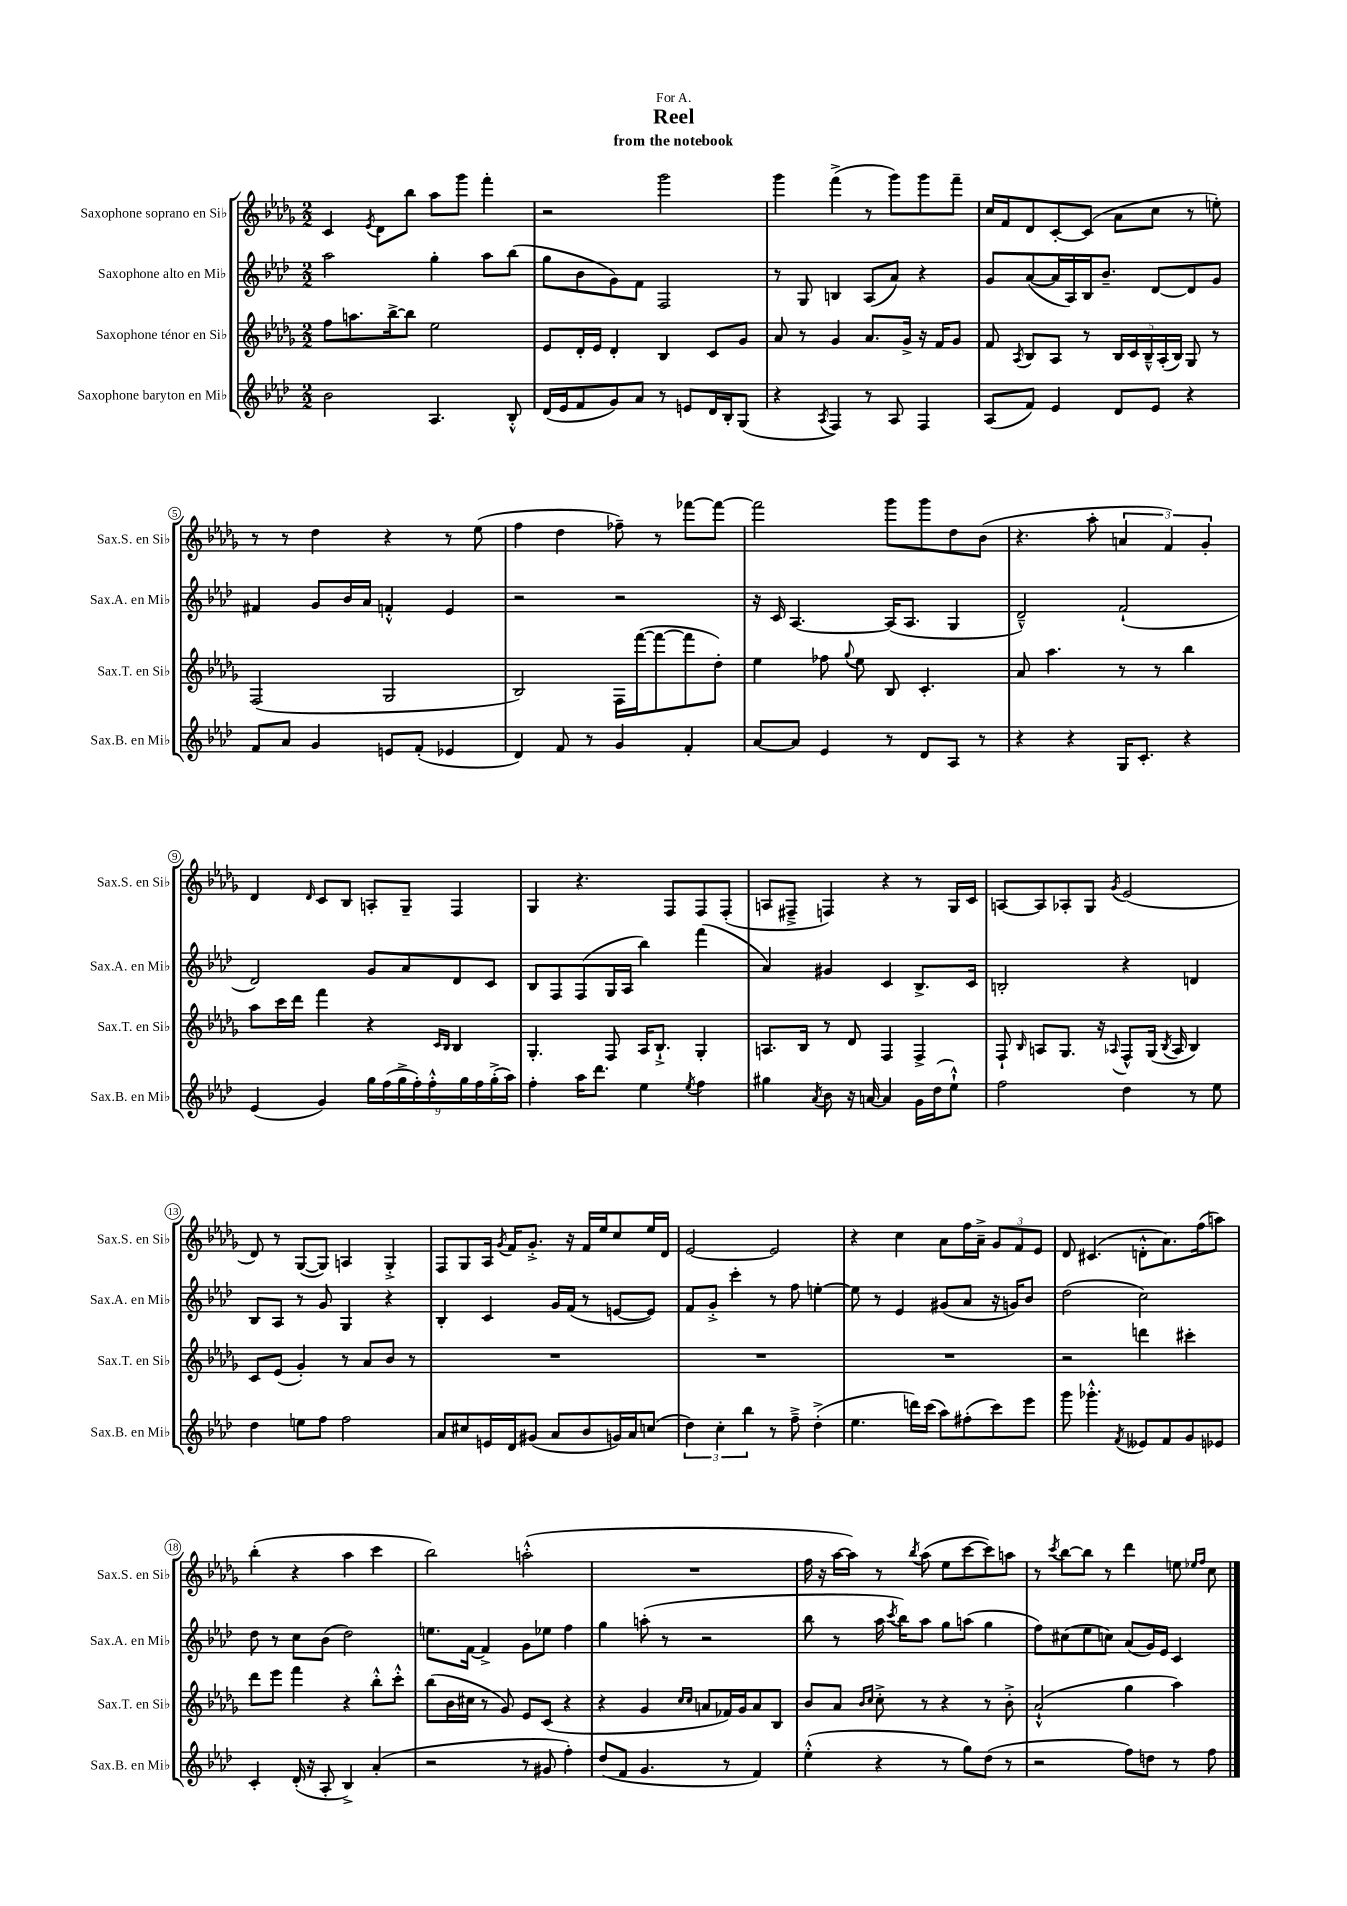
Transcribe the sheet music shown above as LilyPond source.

\header { title = "Reel" subtitle = "from the notebook" dedication = "For A." }
<<
\new StaffGroup <<
\new Staff = "s0" \with { instrumentName = "Saxophone soprano en Sib" shortInstrumentName = "Sax.S. en Sib" } {
    \clef treble \key des \major \numericTimeSignature \time 2/2
    \autoBeamOff c'4 \acciaccatura { ees'8 } des'8[ bes''8] aes''8[ ges'''8] f'''4-. |
    r2 ges'''2 |
    ges'''4 f'''4->( r8 ges'''8[) ges'''8 f'''8]-- |
    c''16[ f'16 des'8 c'8~-. c'8]( aes'8[ c''8] r8 e''8-.) |
    r8 r8 des''4 r4 r8 ees''8( |
    f''4 des''4 fes''8--) r8 fes'''8[~ fes'''8]~ |
    fes'''2 ges'''8[ ges'''8 des''8 bes'8]( |
    r4. aes''8-. \tuplet 3/2 { a'4 f'4) ges'4-. } |
    des'4 \grace { des'16 } c'8[ bes8] a8[-. ges8]-- f4 |
    ges4 r4. f8[ f8 f8]-.( |
    a8[ fis8]---> f4) r4 r8 ges16[ c'16] |
    a8[~ a8 aes8-. ges8] \acciaccatura { ges'8 } ees'2( |
    des'8) r8 ges8[~( ges8]) a4 ges4-.-> |
    f8[ ges8 aes16] \acciaccatura { ges'8 } f'16[ ges'8.]-.-> r16 f'16[ ees''16 c''8 ees''16 des'16] |
    ees'2~ ees'2 |
    r4 c''4 aes'8[ f''16 aes'16]---> \tuplet 3/2 { ges'8[ f'8 ees'8] } |
    des'8 cis'4.( d'8[-.-^ aes'8.) f''16( a''8]) |
    bes''4-.( r4 aes''4 c'''4 |
    bes''2) a''2-.-^( |
    R1 |
    f''16 r16 aes''16[~ aes''16]) r8 \acciaccatura { bes''8 } aes''8( ees''8[ c'''8~ c'''8) a''8] |
    r8 \acciaccatura { c'''8 } bes''8[~ bes''8] r8 des'''4 e''8 \grace { ees''16[ f''16] } c''8 \bar "|." |
}
\new Staff = "s1" \with { instrumentName = "Saxophone alto en Mib" shortInstrumentName = "Sax.A. en Mib" } {
    \clef treble \key aes \major \numericTimeSignature \time 2/2
    \autoBeamOff aes''2 g''4-. aes''8[ bes''8]( |
    g''8[ bes'8 g'8) f'8] f2 |
    r8 g8 b4 aes8[( aes'8]) r4 |
    g'8[ aes'8~( aes'16 aes16) bes16 bes'8.]-- des'8[~ des'8 g'8] |
    fis'4 g'8[ bes'16 aes'16] f'4-.-^ ees'4 |
    r2 r2 |
    r16 c'16 aes4.~ aes16[( aes8.] g4 |
    des'2---^) f'2-!( |
    des'2) g'8[ aes'8 des'8 c'8] |
    bes8[ f8 f8( g16 aes16] bes''4) f'''4( |
    aes'4) gis'4 c'4 bes8.[-> c'16] |
    b2-. r4 d'4 |
    bes8[ aes8] r8 g'8 g4 r4 |
    bes4-. c'4 g'16[ f'16]( r8 e'8[~ e'8]) |
    f'8[ g'8]-.-> c'''4-. r8 f''8 e''4~-. |
    e''8 r8 ees'4 gis'8[( aes'8] r16 g'16[) bes'8] |
    des''2( c''2) |
    des''8 r8 c''8[ bes'8]( des''2) |
    e''8.[ f'16]~ f'4-> g'8[ ees''8] f''4 |
    g''4 a''8-.( r8 r2 |
    bes''8 r8 aes''16 \acciaccatura { c'''8 } bes''16[) aes''8] g''8[ a''8]( g''4 |
    f''8[) cis''8( ees''8 c''8]) aes'8[( g'16) ees'16] c'4 \bar "|." |
}
\new Staff = "s2" \with { instrumentName = "Saxophone ténor en Sib" shortInstrumentName = "Sax.T. en Sib" } {
    \clef treble \key des \major \numericTimeSignature \time 2/2
    \autoBeamOff f''8[ a''8. bes''16~-> bes''8] ees''2 |
    ees'8[ des'16-. ees'16] des'4-. bes4 c'8[ ges'8] |
    aes'8 r8 ges'4 aes'8.[ ges'16]-> r16 f'16[ ges'8] |
    f'8 \acciaccatura { aes8 } bes8[ aes8] r8 \tuplet 5/4 { bes16[ c'16 bes16---^ aes16-.( bes16]) } ges8 r8 |
    f2( ges2 |
    bes2) f16[ f'''16~( f'''8~ f'''8 des''8]-.) |
    ees''4 fes''8 \appoggiatura { ges''8 } ees''8 bes8 c'4.-. |
    aes'8 aes''4. r8 r8 bes''4 |
    aes''8[ c'''16 des'''16] f'''4 r4 \grace { c'16[ bes16] } bes4 |
    ges4.-. f8 aes16[ bes8.]-!-> ges4-. |
    a8.[ bes16] r8 des'8 f4 f4-> |
    f8-! \grace { bes16 } a8[ ges8.] r16 \appoggiatura { aes8 } f8[-^ ges16]( \acciaccatura { bes8 } aes16 bes4) |
    c'8[ ees'8]( ges'4-.) r8 aes'8[ bes'8] r8 |
    R1 |
    R1 |
    R1 |
    r2 d'''4 cis'''4-. |
    des'''8[ ees'''8] f'''4 r4 bes''8[-.-^ c'''8]-.-^ |
    bes''8[( bes'16 cis''16] r8 ges'8) ees'8[ c'8]( r4 |
    r4 ges'4 \grace { c''16[ c''16] } a'8[ fes'16) ges'16 a'8 bes8] |
    bes'8[ aes'8] \grace { bes'16[ c''16] } c''8-.-> r8 r4 r8 bes'8-.-> |
    aes'2-!-^( ges''4 aes''4) \bar "|." |
}
\new Staff = "s3" \with { instrumentName = "Saxophone baryton en Mib" shortInstrumentName = "Sax.B. en Mib" } {
    \clef treble \key aes \major \numericTimeSignature \time 2/2
    \autoBeamOff bes'2 aes4. bes8-.-^ |
    des'16[( ees'16 f'8 g'8) aes'8] r8 e'8[ des'16 bes16-. g8]( |
    r4 \acciaccatura { aes8 } f4) r8 aes8 f4 |
    aes8[( f'8]) ees'4 des'8[ ees'8] r4 |
    f'8[ aes'8] g'4 e'8[ f'8]-.( ees'4 |
    des'4) f'8 r8 g'4 f'4-. |
    aes'8[~ aes'8] ees'4 r8 des'8[ aes8] r8 |
    r4 r4 g16[ c'8.]-. r4 |
    ees'4( g'4) \tuplet 9/8 { g''16[ f''16( g''16-> f''16-.) f''16-.-^ g''16 f''16 g''16-.->( aes''16]) } |
    f''4-. aes''16[ des'''8.] ees''4 \acciaccatura { ees''8 } f''4 |
    gis''4 \acciaccatura { aes'8 } bes'8 r16 a'16~ a'4 g'16[ des''16( ees''8]-!-^) |
    f''2 des''4 r8 ees''8 |
    des''4 e''8[ f''8] f''2 |
    aes'8[ cis''8 e'16 des'16 gis'8]( aes'8[ bes'8 g'16) aes'16 c''8]( |
    \tuplet 3/2 { des''4) c''4-. bes''4 } r8 f''8---> des''4-.->( |
    ees''4. d'''16[) c'''16]( aes''8[) fis''8-.( c'''8) ees'''8] |
    g'''8 ges'''4.-.-^ \acciaccatura { f'8 } eeses'8[ f'8 g'8 ees'8] |
    c'4-. des'16-.( r16 aes8-. bes4->) aes'4-.( |
    r2 r8 gis'8 f''4-.) |
    des''8[( f'8] g'4. r8 f'4) |
    ees''4-.-^( r4 r8 g''8[) des''8]( r8 |
    r2 f''8[) d''8] r8 f''8 \bar "|." |
}
>>
>>
\layout { \context { \Score \override BarNumber.stencil = #(make-stencil-circler 0.1 0.3 ly:text-interface::print) } }
